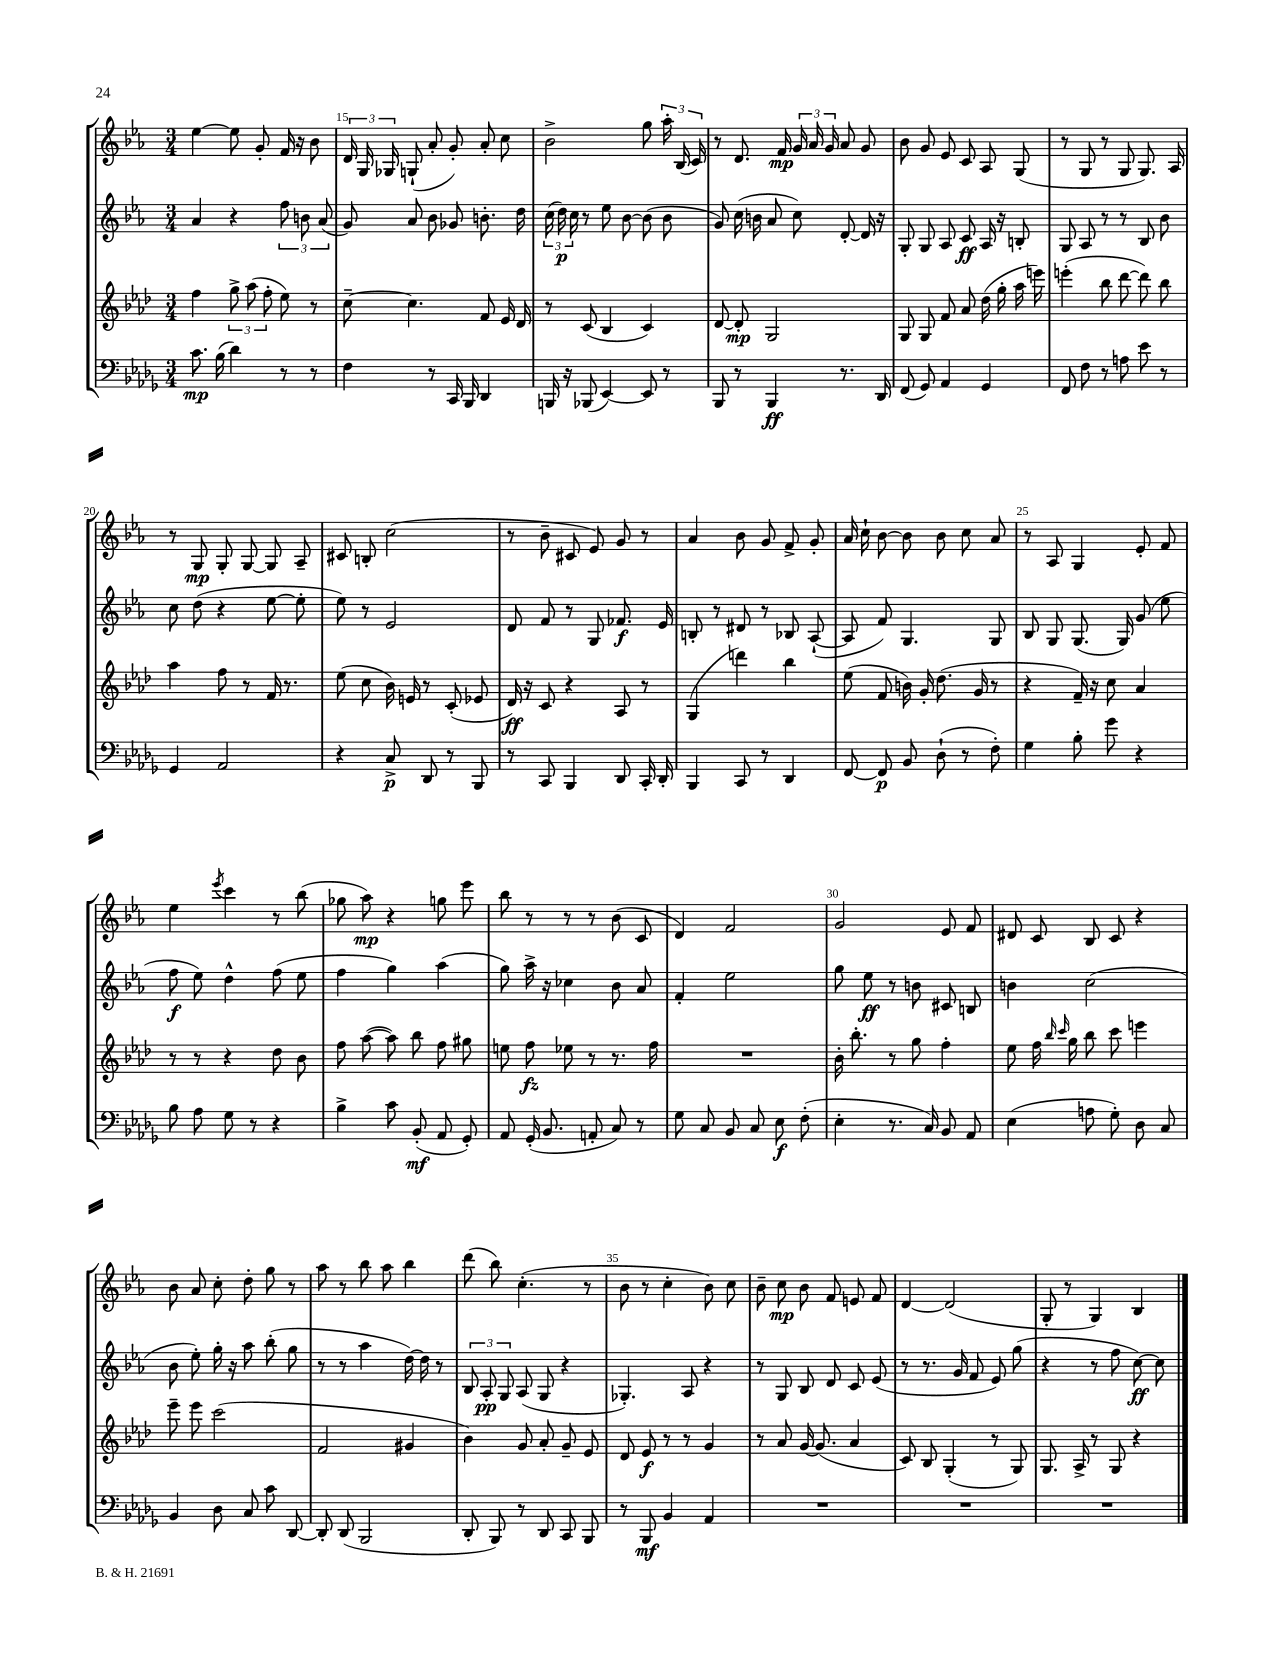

**kern	**dynam	**kern	**dynam	**kern	**dynam	**kern	**dynam
*part4	*part4	*part3	*part3	*part2	*part2	*part1	*part1
*staff4	*staff4	*staff3	*staff3	*staff2	*staff2	*staff1	*staff1
*clefF4	*	*clefG2	*	*clefG2	*	*clefG2	*
*k[b-e-a-d-g-]	*	*k[b-e-a-d-]	*	*k[b-e-a-]	*	*k[b-e-a-]	*
*M3/4	*	*M3/4	*	*M3/4	*	*M3/4	*
=14	=14	=14	=14	=14	=14	=14	=14
8.c\	mp	4ff\	.	4a-/	.	[4ee-\	.
(16B-\	.	.	.	.	.	.	.
4d-\)	.	12gg^\	.	4r	.	8ee-\]	.
.	.	(12aa-\	.	.	.	.	.
.	.	.	.	.	.	8g'/	.
.	.	12ff'\	.	.	.	.	.
8r	.	8ee-\)	.	12ff\	.	16f/	.
.	.	.	.	.	.	16r	.
.	.	.	.	12bn\	.	.	.
8r	.	8r	.	.	.	8b-\	.
.	.	.	.	(12a-/	.	.	.
=15	=15	=15	=15	=15	=15	=15	=15
4F\	.	[8cc~\	.	8g/)	.	24d/	.
.	.	.	.	.	.	24G/	.
.	.	.	.	.	.	24G-X/	.
.	.	4.cc\]	.	8a-/	.	(8Gn`/	.
8r	.	.	.	8b-\	.	8a-'/	.
16CC/	.	.	.	8g-X/	.	8g'/)	.
16BBB-/	.	.	.	.	.	.	.
4DD-/	.	8f/	.	8.bn'\	.	8a-'/	.
.	.	16e-/	.	.	.	8cc\	.
.	.	16d-/	.	16dd\	.	.	.
=16	=16	=16	=16	=16	=16	=16	=16
16BBBn/	.	8r	.	(24cc\	.	2b-^\	.
.	.	.	.	24dd\)	p	.	.
16r	.	.	.	.	.	.	.
.	.	.	.	24cc\	.	.	.
(8BBB-X/	.	(8c/	.	8r	.	.	.
[4EE-/)	.	4B-/	.	8ee-\	.	.	.
.	.	.	.	[8b-\	.	.	.
8EE-/]	.	4c/)	.	(8b-\]	.	8gg\	.
8r	.	.	.	8b-\	.	24aa-'\	.
.	.	.	.	.	.	(24B-/	.
.	.	.	.	.	.	24c/)	.
=17	=17	=17	=17	=17	=17	=17	=17
8BBB-/	.	[8d-/	.	8g/)	.	8r	.
8r	.	8d-'/]	mp	(16cc\	.	8.d/	.
.	.	.	.	16bn\	.	.	.
4BBB-/	ff	2G/	.	8a-/	.	.	.
.	.	.	.	.	.	16f/	mp
.	.	.	.	8cc\)	.	24g/	.
.	.	.	.	.	.	24a-/	.
.	.	.	.	.	.	24g/	.
8.r	.	.	.	[8d'/	.	8a-/	.
.	.	.	.	16d/]	.	8g/	.
16DD-/	.	.	.	16r	.	.	.
=18	=18	=18	=18	=18	=18	=18	=18
(8FF/	.	8G/	.	8G'/	.	8b-\	.
8GG-/)	.	8G/	.	8G/	.	8g/	.
4AA-/	.	8f/	.	8A-/	.	8e-/	.
.	.	8a-/	.	8c/	ff	8c/	.
4GG-/	.	(16dd-\	.	16A-/	.	8A-/	.
.	.	16gg'\	.	16r	.	.	.
.	.	16aa-\	.	8Bn'/	.	(8G/	.
.	.	16eeen\)	.	.	.	.	.
=19	=19	=19	=19	=19	=19	=19	=19
8FF/	.	(4eeen'\	.	8G/	.	8r	.
8F\	.	.	.	8A-/	.	8G/	.
8r	.	8bb-\	.	8r	.	8r	.
8An\	.	[8ddd-\	.	8r	.	8G/	.
8e-\	.	8ddd-\])	.	8B-/	.	8.G/)	.
8r	.	8bb-\	.	8b-\	.	.	.
.	.	.	.	.	.	16A-/	.
!!LO:LB:g=z
=20	=20	=20	=20	=20	=20	=20	=20
4GG-/	.	4aa-\	.	8cc\	.	8r	.
.	.	.	.	(8dd\	.	8G/	mp
2AA-/	.	8ff\	.	4r	.	8G'/	.
.	.	8r	.	.	.	[8G/	.
.	.	16f/	.	[8ee-\	.	8G/]	.
.	.	8.r	.	.	.	.	.
.	.	.	.	8ee-'\]	.	8A-~/	.
=21	=21	=21	=21	=21	=21	=21	=21
4r	.	(8ee-\	.	8ee-\)	.	8c#X/	.
.	.	8cc\	.	8r	.	8Bn'/	.
8C^/	p	16b-\)	.	2e-/	.	(2cc\	.
.	.	16en/	.	.	.	.	.
8DD-/	.	8r	.	.	.	.	.
8r	.	(8c'/	.	.	.	.	.
8BBB-/	.	8e-X/	.	.	.	.	.
=22	=22	=22	=22	=22	=22	=22	=22
8r	.	16d-/)	ff	8d/	.	8r	.
.	.	16r	.	.	.	.	.
8CC/	.	8c/	.	8f/	.	8b-~\	.
4BBB-/	.	4r	.	8r	.	8c#X/	.
.	.	.	.	8G/	.	8e-/)	.
8DD-/	.	8A-/	.	8.f-X/	f	8g/	.
16CC'/	.	8r	.	.	.	8r	.
16DD-'/	.	.	.	16e-/	.	.	.
=23	=23	=23	=23	=23	=23	=23	=23
4BBB-/	.	(4G/	.	8Bn'/	.	4a-/	.
.	.	.	.	8r	.	.	.
8CC/	.	4dddn\)	.	8d#X/	.	8b-\	.
8r	.	.	.	8r	.	8g/	.
4DD-/	.	4bb-\	.	8B-X/	.	8f^/	.
.	.	.	.	([8A-`/	.	8g'/	.
=24	=24	=24	=24	=24	=24	=24	=24
[8FF/	.	(8ee-\	.	8A-/]	.	16a-/	.
.	.	.	.	.	.	16cc`\	.
8FF/]	p	8f/	.	8f/)	.	[8b-\	.
8BB-/	.	16bn\)	.	4.G/	.	8b-\]	.
.	.	16g'/	.	.	.	.	.
(8D-`\	.	(8.dd-\	.	.	.	8b-\	.
8r	.	.	.	.	.	8cc\	.
.	.	16g/	.	.	.	.	.
8F'\)	.	8r	.	8G/	.	8a-/	.
=25	=25	=25	=25	=25	=25	=25	=25
4G-\	.	4r	.	8B-/	.	8r	.
.	.	.	.	8G/	.	8A-/	.
8B-'\	.	16f~/)	.	(8.G/	.	4G/	.
.	.	16r	.	.	.	.	.
8g-\	.	8cc\	.	.	.	.	.
.	.	.	.	16G/)	.	.	.
4r	.	4a-/	.	(8g/	.	8e-'/	.
.	.	.	.	8ee-\	.	8f/	.
!!LO:LB:g=z
=26	=26	=26	=26	=26	=26	=26	=26
8B-\	.	8r	.	8ff\	f	4ee-\	.
8A-\	.	8r	.	8ee-\)	.	.	.
.	.	.	.	.	.	8qeee-/	.
8G-\	.	4r	.	4dd^^\	.	4ccc\	.
8r	.	.	.	.	.	.	.
4r	.	8dd-\	.	(8ff\	.	8r	.
.	.	8b-\	.	8ee-\	.	(8bb-\	.
=27	=27	=27	=27	=27	=27	=27	=27
4B-^\	.	8ff\	.	4ff\	.	8gg-X\	.
.	.	([8aa-\	.	.	.	8aa-\)	mp
8c\	.	8aa-\])	.	4gg\)	.	4r	.
(8BB-'/	mf	8bb-\	.	.	.	.	.
8AA-/	.	8ff\	.	(4aa-\	.	8ggn\	.
8GG-'/)	.	8gg#X\	.	.	.	8eee-\	.
=28	=28	=28	=28	=28	=28	=28	=28
8AA-/	.	8een\	.	8gg\)	.	8bb-\	.
(16GG-'/	.	8ff\	fz	16aa-^\	.	8r	.
8.BB-/	.	.	.	16r	.	.	.
.	.	8ee-X\	.	4cc-X\	.	8r	.
8AAn'/	.	8r	.	.	.	8r	.
8C/)	.	8.r	.	8b-\	.	(8b-\	.
8r	.	.	.	8a-/	.	8c/	.
.	.	16ff\	.	.	.	.	.
=29	=29	=29	=29	=29	=29	=29	=29
8G-\	.	2.r	.	4f'/	.	4d/)	.
8C/	.	.	.	.	.	.	.
8BB-/	.	.	.	2ee-\	.	2f/	.
8C/	.	.	.	.	.	.	.
8E-\	f	.	.	.	.	.	.
(8F'\	.	.	.	.	.	.	.
=30	=30	=30	=30	=30	=30	=30	=30
4E-'\	.	16b-'\	.	8gg\	.	2g/	.
.	.	8.bb-'\	.	.	.	.	.
.	.	.	.	8ee-\	ff	.	.
8.r	.	8r	.	8r	.	.	.
.	.	8gg\	.	8bn\	.	.	.
16C/)	.	.	.	.	.	.	.
8BB-/	.	4ff'\	.	8c#X/	.	8e-/	.
8AA-/	.	.	.	8Bn/	.	8f/	.
=31	=31	=31	=31	=31	=31	=31	=31
(4E-\	.	8ee-\	.	4bn\	.	8d#X/	.
.	.	16ff\	.	.	.	8c/	.
.	.	16qqbb-/	.	.	.	.	.
.	.	16qqccc/	.	.	.	.	.
.	.	16gg\	.	.	.	.	.
8An\	.	8bb-\	.	(2cc\	.	8B-/	.
8G-'\)	.	8ccc\	.	.	.	8c/	.
8D-\	.	4eeen\	.	.	.	4r	.
8C/	.	.	.	.	.	.	.
!!LO:LB:g=z
=32	=32	=32	=32	=32	=32	=32	=32
4BB-/	.	8eee-~\	.	8b-\	.	8b-\	.
.	.	8eee-\	.	8ee-'\)	.	8a-/	.
8D-\	.	(2ccc\	.	16gg'\	.	8cc'\	.
.	.	.	.	16r	.	.	.
8C/	.	.	.	8aa-\	.	8dd'\	.
8c\	.	.	.	(8bb-'\	.	8gg\	.
[8DD-/	.	.	.	8gg\	.	8r	.
=33	=33	=33	=33	=33	=33	=33	=33
8DD-'/]	.	2f/	.	8r	.	8aa-\	.
(8DD-/	.	.	.	8r	.	8r	.
2BBB-/	.	.	.	4aa-\	.	8bb-\	.
.	.	.	.	.	.	8aa-\	.
.	.	4g#X/	.	[16dd\)	.	4bb-\	.
.	.	.	.	16dd\]	.	.	.
.	.	.	.	8r	.	.	.
=34	=34	=34	=34	=34	=34	=34	=34
8DD-'/	.	4b-\)	.	12B-/	.	(8ddd\	.
.	.	.	.	12A-'/	pp	.	.
8BBB-/)	.	.	.	.	.	8bb-\)	.
.	.	.	.	12G/	.	.	.
8r	.	8g/	.	(8A-/	.	(4.cc'\	.
8DD-/	.	8a-'/	.	8G/	.	.	.
8CC/	.	8g~/	.	4r	.	.	.
8BBB-/	.	8e-/	.	.	.	8r	.
=35	=35	=35	=35	=35	=35	=35	=35
8r	.	8d-/	.	4.G-X'/)	.	8b-\	.
8BBB-/	mf	8e-/	f	.	.	8r	.
4BB-/	.	8r	.	.	.	4cc'\	.
.	.	8r	.	8A-/	.	.	.
4AA-/	.	4g/	.	4r	.	8b-\)	.
.	.	.	.	.	.	8cc\	.
=36	=36	=36	=36	=36	=36	=36	=36
2.r	.	8r	.	8r	.	8b-~\	.
.	.	8a-/	.	8G/	.	8cc\	mp
.	.	[16g/	.	8B-/	.	8b-\	.
.	.	(8.g/]	.	.	.	.	.
.	.	.	.	8d/	.	8f/	.
.	.	4a-/	.	8c/	.	8en/	.
.	.	.	.	(8e-/	.	8f/	.
=37	=37	=37	=37	=37	=37	=37	=37
2.r	.	8c/)	.	8r	.	[4d/	.
.	.	8B-/	.	8.r	.	.	.
.	.	(4G'/	.	.	.	(2d/]	.
.	.	.	.	16g/	.	.	.
.	.	.	.	8f/	.	.	.
.	.	8r	.	8e-/)	.	.	.
.	.	8G/)	.	(8gg\	.	.	.
=38	=38	=38	=38	=38	=38	=38	=38
2.r	.	8.G/	.	4r	.	8G'/	.
.	.	.	.	.	.	8r	.
.	.	16A-^/	.	.	.	.	.
.	.	8r	.	8r	.	4G/)	.
.	.	8G/	.	8ff\	.	.	.
.	.	4r	.	[8cc\)	ff	4B-/	.
.	.	.	.	8cc\]	.	.	.
==	==	==	==	==	==	==	==
*-	*-	*-	*-	*-	*-	*-	*-
